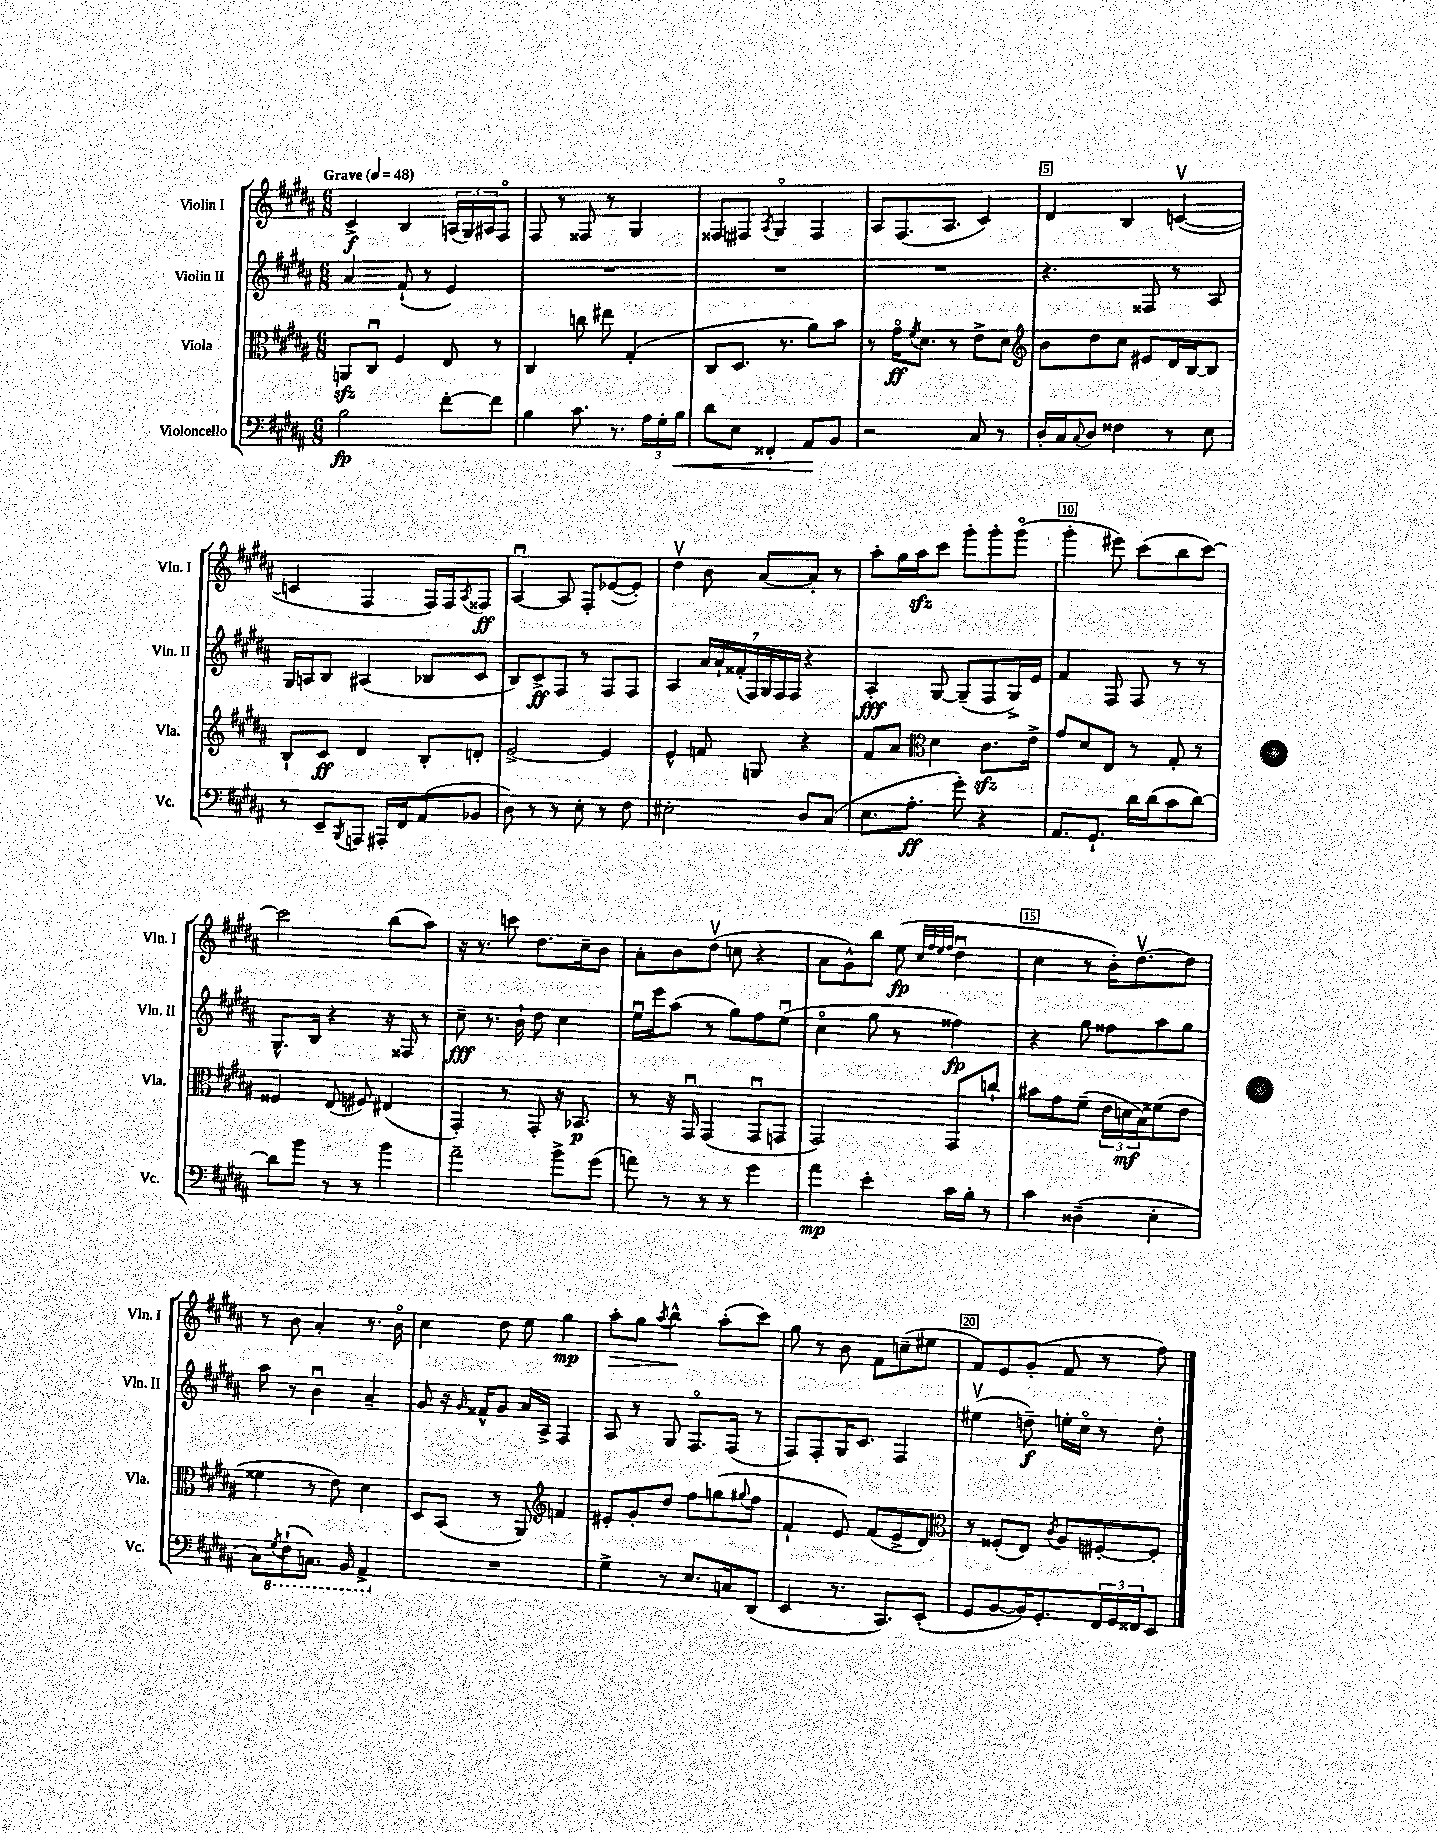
<<
\new StaffGroup <<
\new Staff = "s0" \with { instrumentName = "Violin I" shortInstrumentName = "Vln. I" } {
    \clef treble \key b \major \numericTimeSignature \time 6/8 \tempo "Grave" 4 = 48
    cis'4->\f b4 \tuplet 3/2 { a16( gis16) ais16 } fis8\flageolet |
    fis8 r8 fisis8 r8 gis4 |
    fisis8 fis8 \acciaccatura { ais8 } gis4\flageolet fis4 |
    ais8 fis8.( ais8. cis'4) |
    dis'4 b4 c'4~\upbow( |
    c'4 fis4 fis16) fis16 \acciaccatura { ais8 } fisis8\ff |
    ais4~\downbow ais8 fis8-. ees'8~( ees'8-.) |
    dis''4\upbow b'8 ais'8~ ais'8-. r8 |
    ais''8-. gis''16 ais''16\sfz cis'''8 gis'''8-. gis'''8-. gis'''8\flageolet( |
    gis'''4-. eis'''8) cis'''8( b''8 cis'''8~) |
    cis'''2 b''8( ais''8) |
    r16 r8. c'''8 dis''8. cis''16-- b'8 |
    ais'8-. b'8 dis''8\upbow( c''8 r4 |
    ais'8 gis'8-^) b''8 e''8\fp( \grace { cis''32 fis''32 e''32 fis''32 } dis''4\downbow |
    cis''4 r8 b'16-.) dis''8.~\upbow dis''8 |
    r8 b'8 ais'4-. r8. b'16\flageolet |
    cis''4 dis''8 e''8 gis''4\mp |
    ais''8-.\> gis''8 \acciaccatura { ais''8 } b''4-^\! ais''8-.( cis'''8) |
    gis''8 r8 b'8 fis'8 c''8--( eis''8 |
    fis'8) e'8 gis'8-.( fis'8 r8 fis''8) \bar "|." |
}
\new Staff = "s1" \with { instrumentName = "Violin II" shortInstrumentName = "Vln. II" } {
    \clef treble \key b \major \numericTimeSignature \time 6/8
    ais'4 fis'8-!( r8 e'4) |
    R2. |
    R2. |
    R2. |
    r4. fisis8 r8 ais8 |
    gis16 a16 b8 ais4( bes8 cis'8 |
    b8) cis'8->\ff fis8 r8 fis8 fis8 |
    ais4 \tuplet 7/4 { ais'16 ais'16-! fisis'16-.( fis16) gis16 fis16 fis16 } r4 |
    ais4-.\fff gis8~ gis8--( fis8 gis16->) e'16 |
    fis'4 fis8 fis8 r8 r8 |
    gis8.-^ b16 r4 r16 fisis16 r8 |
    cis''8--\fff r8. b'16-! dis''8 cis''4 |
    e''16\downbow e'''16 ais''8( r8 gis''8) fis''8 e''8\downbow( |
    cis''4\flageolet gis''8 r8 fisis''4\fp) |
    r4 gis''8 fisis''8 ais''8 gis''8 |
    ais''8 r8 b'4\downbow ais'4-- |
    gis'8 r16 \grace { gis'16 } fisis'16-^ gis'8 ais'16 ais16-> fis4 |
    ais8 r8 gis8 fis8.\flageolet fis16( r8 |
    fis8) fis8-. gis16 cis'8. fis4 |
    eis''4\upbow( d''8--\f) e''16-. cis''16\flageolet r8 d''8-. \bar "|." |
}
\new Staff = "s2" \with { instrumentName = "Viola" shortInstrumentName = "Vla." } {
    \clef alto \key b \major \numericTimeSignature \time 6/8
    a,8\sfz cis8\downbow fis4 e8 r8 |
    cis4 c''8 eis''8 gis4-.( |
    cis8 dis8. r8. ais'8) b'8 |
    r8 gis'16\flageolet\ff \acciaccatura { fis'8 } dis'8. r8 e'8-> dis'8 |
    \clef treble b'8 dis''8 cis''8 eis'8 dis'16 b16~ b8 |
    b8-! cis'8\ff dis'4 b8-. d'8-. |
    e'2~-> e'4 |
    e'4-^ f'8 g8 r4 |
    fis'8 ais'8 \clef alto dis'4 cis'8.\sfz e'16-> |
    gis'8 dis'8 e8 r8 gis8-. r8 |
    fisis4 e8( fis8) eis4( |
    gis,4-.) r8 gis,8-. r16 bes,8.\p |
    r8 r16 gis,16\downbow gis,4( gis,8\downbow g,8 |
    gis,2) gis,8 c''8-! |
    bis'8 gis'8 fis'8--( \tuplet 3/2 { e'16 d'16\mf b16) } fisis'8( e'8 |
    fisis'4 r8 e'8) dis'4 |
    dis8 b,8( r8 ais,8) \clef treble f'4 |
    eis'8-. gis'8-. dis''8 fis''8 g''8( \appoggiatura { gis''8 } fis''8 |
    fis'4-! e'8) fis'8( e'8-> dis'8) |
    \clef alto r8 fisis8-.( e8) \acciaccatura { cis'8 } ais8 fis8~-. fis8-. \bar "|." |
}
\new Staff = "s3" \with { instrumentName = "Violoncello" shortInstrumentName = "Vc." } {
    \clef bass \key b \major \numericTimeSignature \time 6/8
    b2\fp fis'8~-. fis'8 |
    b4 cis'8. r8. \tuplet 3/2 { ais16 gis16-. b16\< } |
    dis'8 e8 fisis,4-. ais,8\! b,8 |
    r2 cis8 r8 |
    dis16-. cis16 \appoggiatura { cis8 } dis8 fisis4 r8 e8 |
    r8 e,8-- \acciaccatura { b,,8 } a,,8 ais,,16-. fis,16 ais,8( bes,8 |
    dis8) r8 r8 e8-. r8 fis8 |
    eis2-. dis8 cis8( |
    e8. ais8.-.\ff gis'8-.) r4 |
    ais,8. gis,8.-! dis'16 dis'16( cis'8 dis'8~) |
    dis'8 b'8 r8 r8 b'4 |
    ais'2-- b'8-> gis'8( |
    a'8) r8 r8 r8 gis'4 |
    ais'4\mp e'4-. cis'16 b16-. r8 |
    cis'4 disis4--( e4-. |
    cis8) \ottava #-1 \acciaccatura { gis,8 } fis,8-!( c,8.) b,,16 ais,,4-> \ottava #0 |
    R2. |
    gis4-> r8 e8. c16 dis,8( |
    e,4 r8. cis,8.) e,8-.( |
    gis,8 b,8~ b,16) gis,8.-. \tuplet 3/2 { fis,16 gis,16 fisis,16 } e,8 \bar "|." |
}
>>
>>
\layout { \context { \Score \override BarNumber.break-visibility = ##(#f #t #t) barNumberVisibility = #(every-nth-bar-number-visible 5) \override BarNumber.stencil = #(make-stencil-boxer 0.1 0.3 ly:text-interface::print) } }
